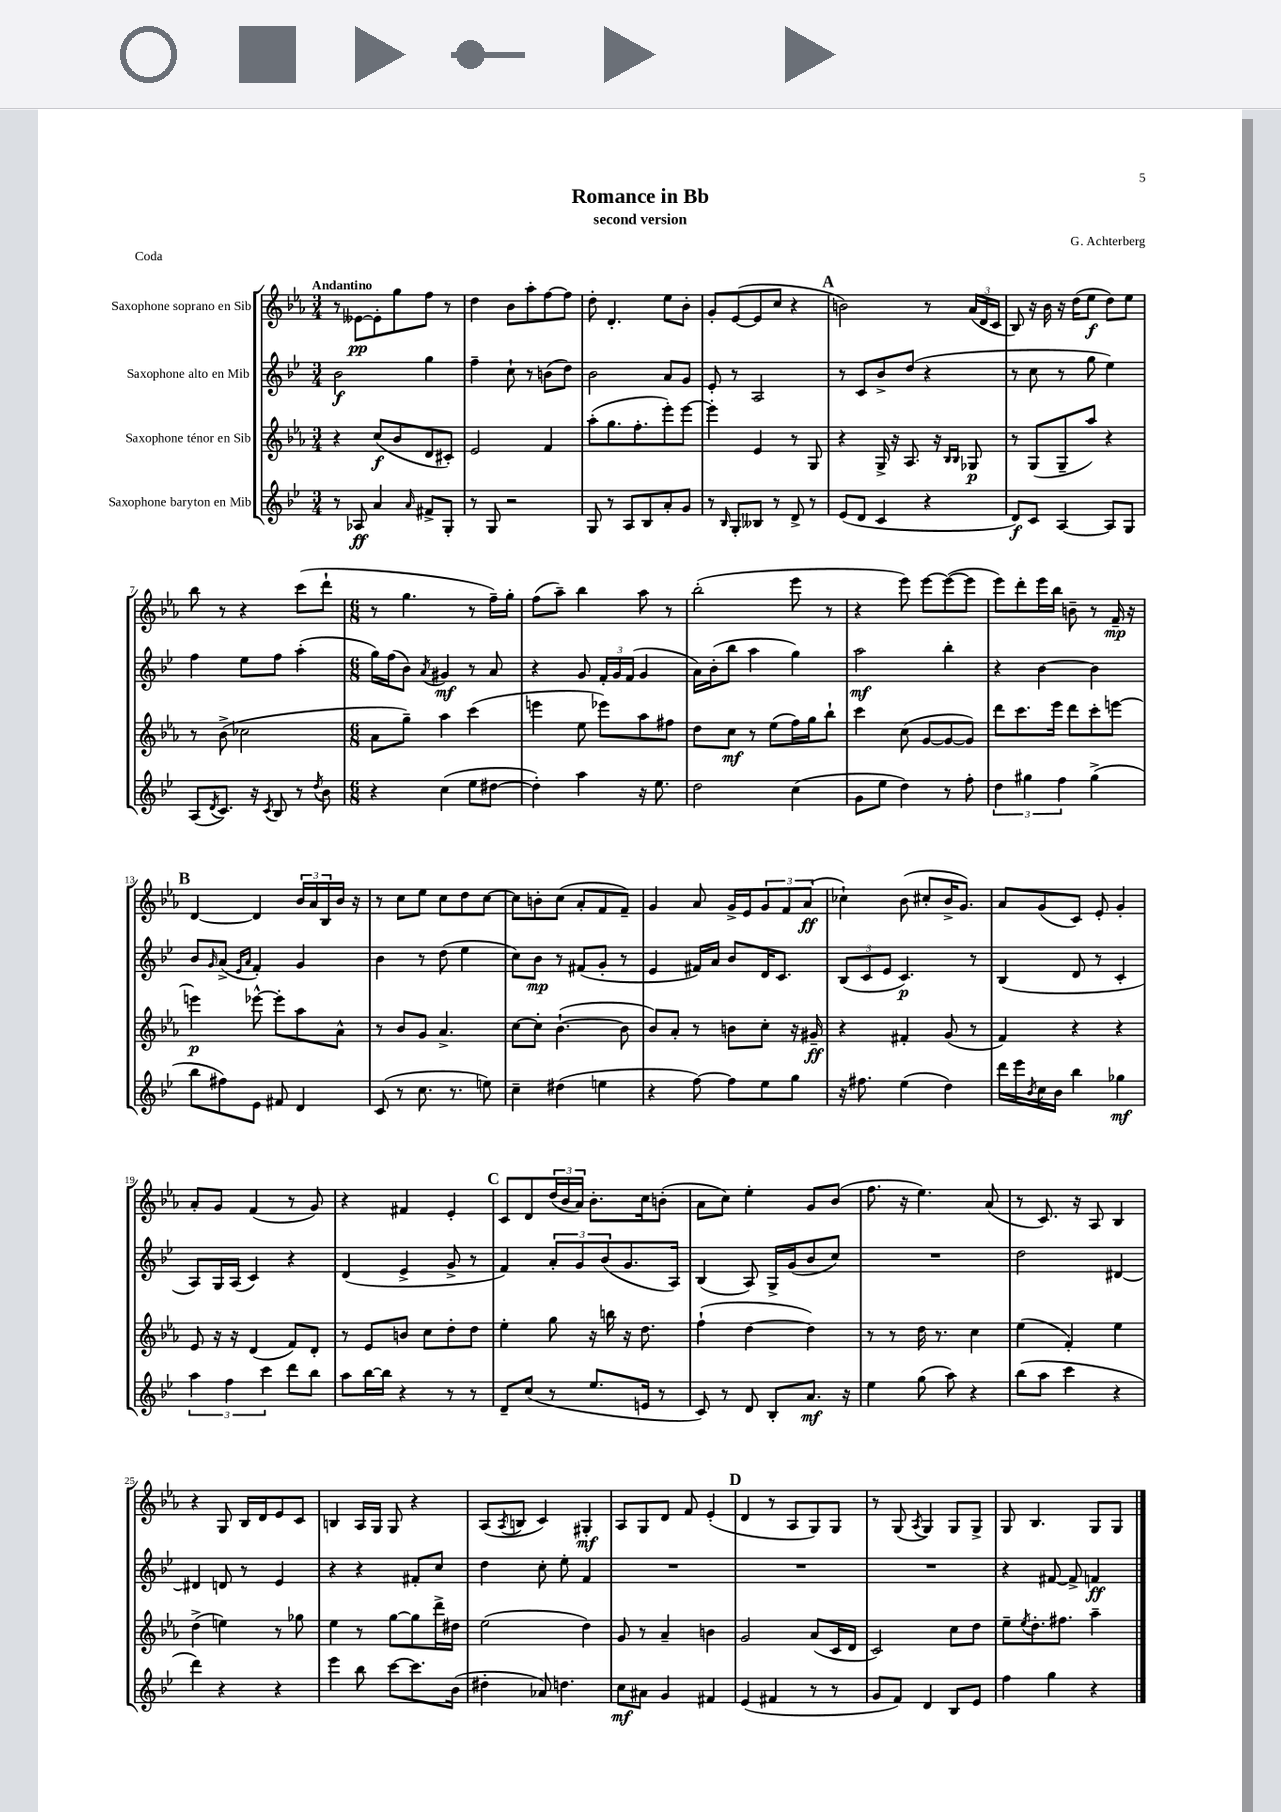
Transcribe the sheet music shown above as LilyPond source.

\header { title = "Romance in Bb" composer = "G. Achterberg" subtitle = "second version" piece = "Coda" }
<<
\new StaffGroup <<
\new Staff = "s0" \with { instrumentName = "Saxophone soprano en Sib" } {
    \clef treble \key ees \major \numericTimeSignature \time 3/4 \tempo "Andantino"
    r8 eeses'8~\pp eeses'8-. g''8 f''8 r8 |
    d''4 bes'8 aes''8-. f''8~ f''8 |
    d''8-. d'4.-. ees''8 bes'8-. |
    g'8-. ees'8~( ees'8 c''8 r4 |
    \mark \markup { \bold "A" } b'2) r8 \tuplet 3/2 { aes'16( d'16 c'16 } |
    bes8) r16 bes'16 r16 d''16( ees''8\f d''8) ees''8 |
    bes''8 r8 r4 c'''8( d'''8-! |
    \numericTimeSignature \time 6/8 r8 g''4. r8 f''16--) g''16-. |
    f''8( aes''8--) bes''4 aes''8 r8 |
    bes''2-.( ees'''8 r8 |
    r4 ees'''8) ees'''8~ ees'''8~( ees'''8 |
    ees'''8) d'''8-. ees'''16 bes''16 b'8-- r8 f'16--\mp r16 |
    \mark \markup { \bold "B" } d'4~ d'4 \tuplet 3/2 { bes'16 aes'16 bes16 } bes'16 r16 |
    r8 c''8 ees''8 c''8 d''8 c''8~ |
    c''8 b'8-. c''8( aes'8-. f'8 f'8--) |
    g'4 aes'8 g'16-> ees'16 \tuplet 3/2 { g'8 f'8 aes'8\ff( } |
    ces''4-!) bes'8( cis''8-. bes'16-> g'8.) |
    aes'8 g'8( c'8) ees'8-. g'4-. |
    aes'8-. g'8 f'4( r8 g'8) |
    r4 fis'4 ees'4-. |
    \mark \markup { \bold "C" } c'8 d'8 \tuplet 3/2 { d''16( bes'16 aes'16) } bes'8.-. c''16 b'8-.( |
    aes'8 c''8) ees''4-. g'8 bes'8( |
    f''8. r16 ees''4.) aes'8( |
    r8 c'8.) r16 aes8 bes4 |
    r4 g8 bes16 d'16 ees'8 c'8 |
    b4 aes16 g16 g8 r4 |
    aes8( \acciaccatura { aes8 } b8 c'4) gis4-.\mf |
    aes8 g8 d'8 f'8 ees'4-.( |
    \mark \markup { \bold "D" } d'4 r8 aes8 g8) g8 |
    r8 g8( \acciaccatura { aes8 } g4) g8 g8-> |
    g8 bes4. g8 g8 \bar "|." |
}
\new Staff = "s1" \with { instrumentName = "Saxophone alto en Mib" } {
    \clef treble \key bes \major \numericTimeSignature \time 3/4
    bes'2\f g''4 |
    f''4-- c''8-! r8 b'8( d''8) |
    bes'2 a'8 g'8 |
    ees'8-. r8 a2 |
    \mark \markup { \bold "A" } r8 c'8 bes'8-> d''8( r4 |
    r8 c''8 r8 g''8 ees''4) |
    f''4 ees''8 f''8 a''4-.( |
    \numericTimeSignature \time 6/8 g''16) f''16( bes'8) \acciaccatura { a'8 } gis'4\mf r8 a'8 |
    r4 g'8 \tuplet 3/2 { f'16-. g'16 f'16( } g'4 |
    a'16) bes'16-.( bes''8 a''4 g''4) |
    a''2\mf bes''4-. |
    r4 bes'4~ bes'4 |
    \mark \markup { \bold "B" } bes'8 \grace { g'16 } a'8->( \grace { ees'16 a'16 } f'4-.) g'4 |
    bes'4 r8 d''8( ees''4 |
    c''8) bes'8\mp r8 fis'8( g'8-. r8 |
    ees'4 fis'16) a'16 bes'8 d'16 c'8. |
    \tuplet 3/2 { bes8( c'8 ees'8 } c'4.\p) r8 |
    bes4( d'8 r8 c'4-. |
    a8) g16 a16( c'4) r4 |
    d'4( ees'4-> g'8-> r8 |
    \mark \markup { \bold "C" } f'4) \tuplet 3/2 { a'8-. g'8 bes'8( } g'8. a16) |
    bes4( a8) g16-> g'16( bes'8 c''8) |
    R2. |
    d''2 dis'4~ |
    dis'4 d'8 r8 ees'4 |
    r4 r4 fis'8-. c''8 |
    d''4 c''8-. ees''8-. f'4 |
    R2. |
    \mark \markup { \bold "D" } R2. |
    R2. |
    r4 fis'8~ fis'8-> f'4\ff \bar "|." |
}
\new Staff = "s2" \with { instrumentName = "Saxophone ténor en Sib" } {
    \clef treble \key ees \major \numericTimeSignature \time 3/4
    r4 c''8\f( bes'8 d'8 cis'8-.) |
    ees'2 f'4 |
    aes''8-.( g''8. f''8.-. ees'''8-.) ees'''8~ |
    ees'''4-. ees'4 r8 g8 |
    \mark \markup { \bold "A" } r4 g16-> r16 aes8. r16 \grace { bes16 bes16 } ges8\p |
    r8 g8( g8-- aes''8) r4 |
    r8 bes'8->( ces''2 |
    \numericTimeSignature \time 6/8 aes'8 g''8--) aes''4 c'''4( |
    e'''4 ees''8 ees'''8) aes''8 fis''8 |
    d''8 c''8\mf r8 ees''8( f''16) g''16 bes''8-! |
    c'''4 c''8( g'8~ g'8~ g'8) |
    d'''8 c'''8. ees'''16 d'''8 c'''8-. e'''8~ |
    \mark \markup { \bold "B" } e'''4\p ees'''8~-^ ees'''8-. aes''8 aes'8-^ |
    r8 bes'8 g'8 aes'4.-> |
    c''8~ c''8-. bes'4.~-!( bes'8 |
    bes'8) aes'8-. r8 b'8 c''8-. r16 gis'16--\ff |
    r4 fis'4-. g'8( r8 |
    f'4) r4 r4 |
    ees'8 r16 r16 d'4( f'8) d'8-. |
    r8 ees'8 b'8 c''8 d''8-. d''8 |
    \mark \markup { \bold "C" } ees''4-. g''8 r16 b''16 r16 d''8. |
    f''4-!( d''4~ d''4) |
    r8 r8 d''16 r8. c''4 |
    ees''4( f'4-.) ees''4 |
    d''4->( e''4) r8 ges''8 |
    ees''4 r8 g''8~ g''8 d'''16-> dis''16 |
    ees''2( d''4) |
    g'8 r8 aes'4-- b'4 |
    \mark \markup { \bold "D" } g'2 aes'8( c'16 d'16 |
    c'2) c''8 d''8 |
    ees''8-- \acciaccatura { ees''8 } d''8.-. fis''8. aes''4-- \bar "|." |
}
\new Staff = "s3" \with { instrumentName = "Saxophone baryton en Mib" } {
    \clef treble \key bes \major \numericTimeSignature \time 3/4
    r8 aes8\ff a'4 \grace { a'16 } fis'8-> g8-. |
    r8 g8 r2 |
    g8 r8 a8 bes8 a'8-. g'8 |
    r8 \grace { bes16 } g8-. beses8 r8 d'8-> r8 |
    \mark \markup { \bold "A" } ees'8( d'8 c'4 r4 |
    d'8\f) c'8 a4~ a8 g8 |
    a8( \acciaccatura { d'8 } c'8.) r16 \acciaccatura { c'8 } bes8 r8 \acciaccatura { d''8 } bes'8 |
    \numericTimeSignature \time 6/8 r4 c''4( ees''8 dis''8~ |
    dis''4-.) a''4 r16 ees''8. |
    d''2 c''4( |
    g'8 ees''8 d''4) r8 f''8-. |
    \tuplet 3/2 { d''4 gis''4 f''4 } gis''4->( |
    \mark \markup { \bold "B" } bes''8 fis''8) ees'8 fis'8 d'4 |
    c'8( r8 c''8. r8. e''8) |
    c''4-- dis''4( e''4 |
    r4 f''8~) f''8 ees''8 g''8 |
    r16 fis''8. ees''4( d''4) |
    d'''16 ees'''16 \acciaccatura { bes'8 } c''16 bes'16 bes''4 ges''4\mf |
    \tuplet 3/2 { a''4 f''4 c'''4 } d'''8 bes''8 |
    a''8 bes''16~ bes''16 r4 r8 r8 |
    \mark \markup { \bold "C" } d'8-- c''8( r8 ees''8. e'16 r8 |
    c'8) r8 d'8 bes8-. a'8.\mf r16 |
    ees''4 g''8( a''8) r4 |
    bes''8( a''8 c'''4 r4 |
    d'''4) r4 r4 |
    ees'''4 bes''8 c'''8~ c'''8. bes'16( |
    dis''4-. aes'8) d''4. |
    c''8\mf ais'8 g'4 fis'4 |
    \mark \markup { \bold "D" } ees'4( fis'4 r8 r8 |
    g'8 f'8) d'4 bes8 ees'8 |
    f''4 g''4 r4 \bar "|." |
}
>>
>>
